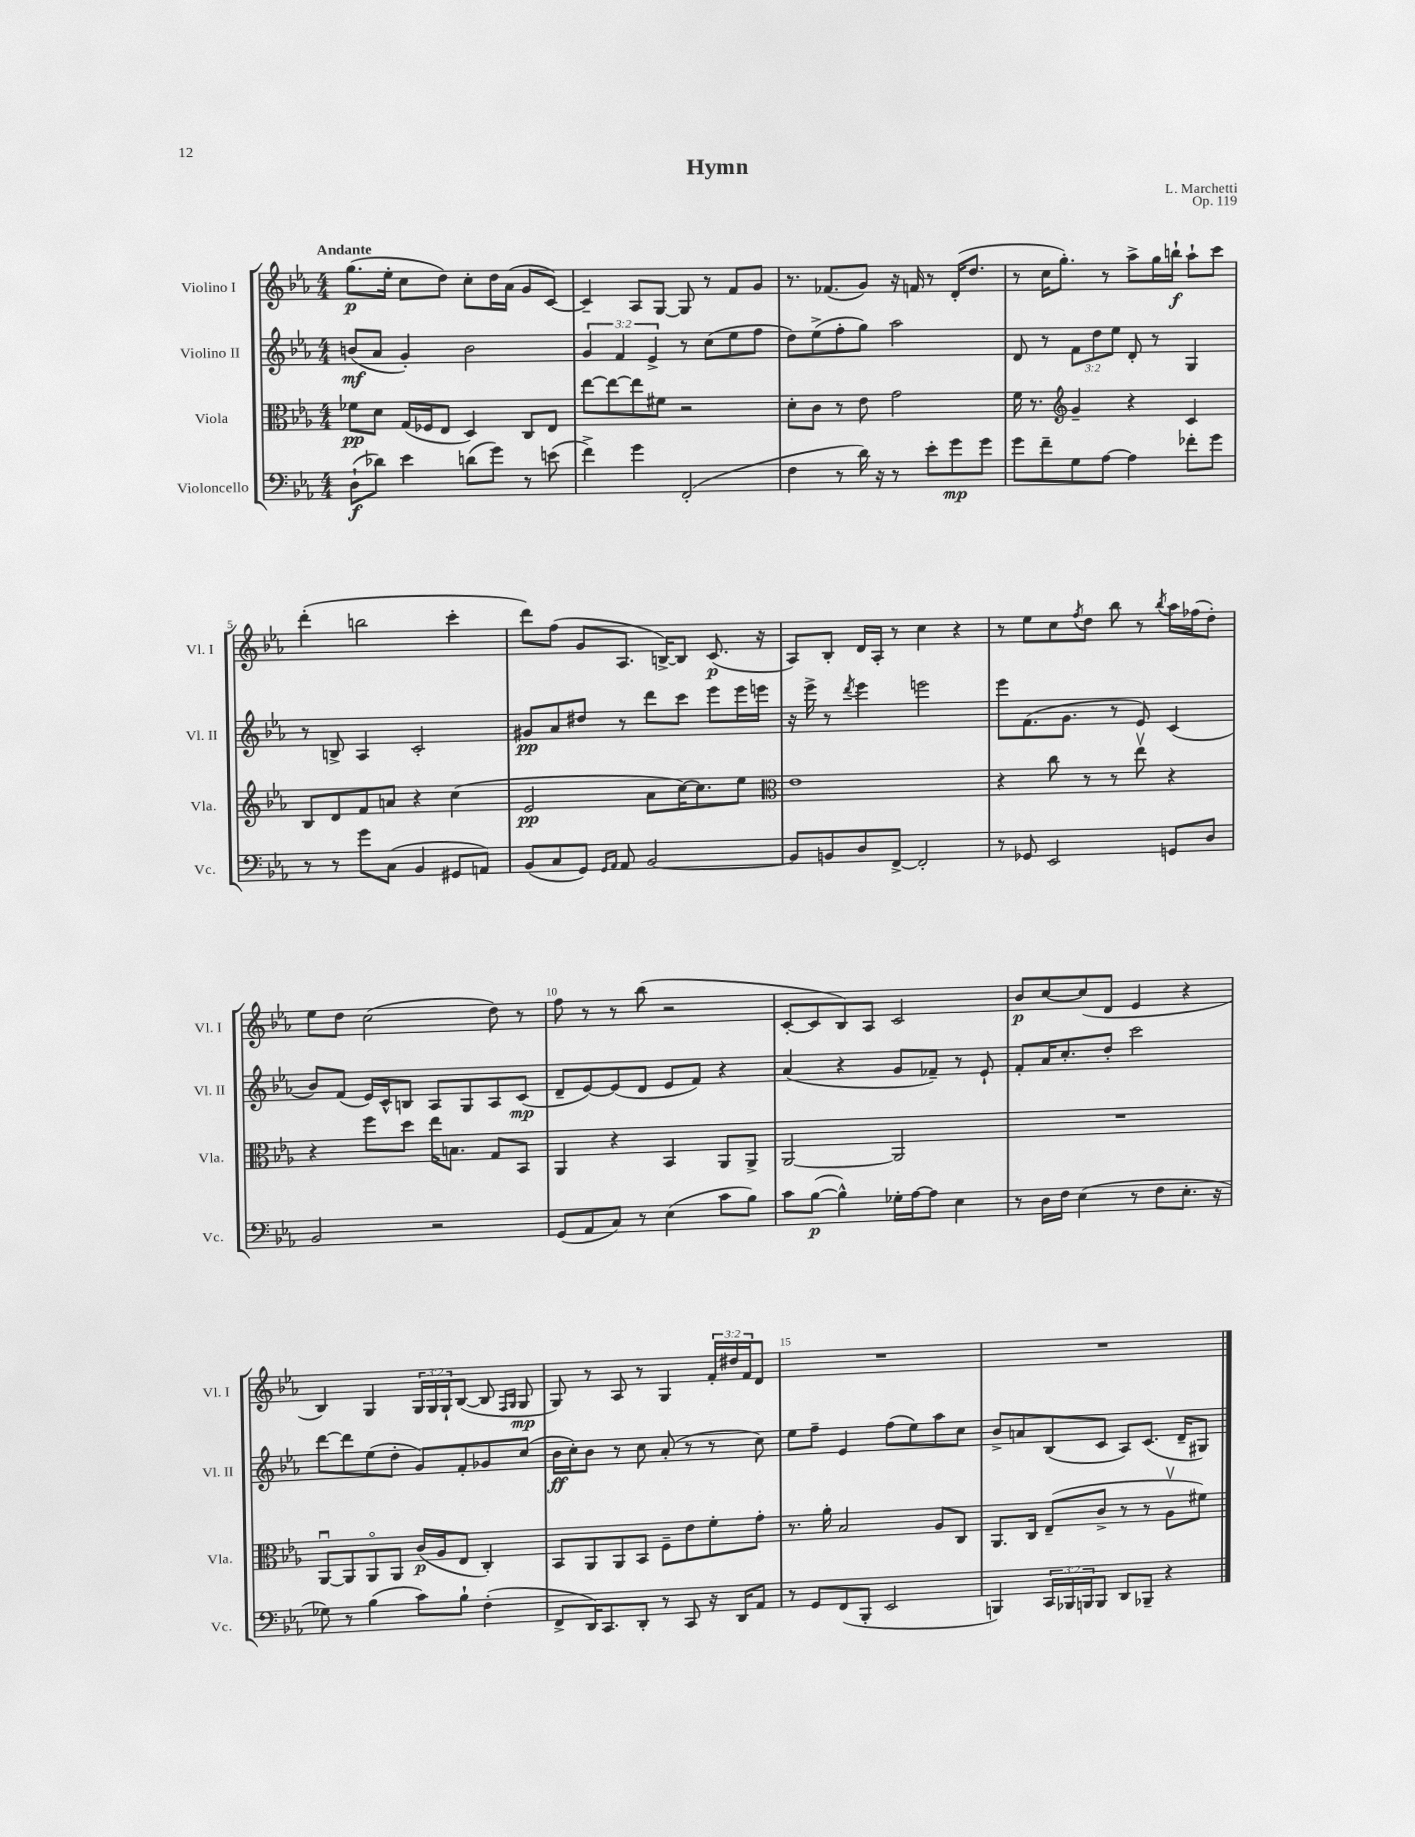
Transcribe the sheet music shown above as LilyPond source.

\header { title = "Hymn" composer = "L. Marchetti" opus = "Op. 119" }
<<
\new StaffGroup <<
\new Staff = "s0" \with { instrumentName = "Violino I" shortInstrumentName = "Vl. I" } {
    \clef treble \key ees \major \numericTimeSignature \time 4/4 \override Staff.TupletNumber.text = #tuplet-number::calc-fraction-text \tempo "Andante"
    g''8.\p( ees''16-. c''8 d''8) c''8-. d''16 aes'16( g'8 c'8~) |
    c'4-- aes8 g8~ g8 r8 f'8 g'8 |
    r8. fes'8.( g'8) r16 f'16 r8 d'16-.( d''8. |
    r8 c''16 g''8.-.) r8 aes''8-> g''16 b''16-!\f aes''8-! c'''8 |
    d'''4-.( b''2 c'''4-. |
    d'''8) f''8( g'8 aes8. b16~->) b8 c'8.\p( r16 |
    aes8) bes8-. d'16 aes16-. r8 c''4 r4 |
    r8 ees''8 c''8 \acciaccatura { f''8 } d''8 bes''8 r8 \acciaccatura { bes''8 } aes''16 fes''16( d''8-.) |
    ees''8 d''8 c''2( d''8) r8 |
    f''8 r8 r8 bes''8( r2 |
    c'8~-. c'8 bes8) aes8 c'2 |
    bes'8\p c''8~ c''8( d'8 ees'4 r4 |
    bes4) g4 \tuplet 3/2 { g16 g16 g16-! } bes8~( bes8 \grace { f16 g16 } g8\mp |
    g8) r8 aes8 r8 g4 \tuplet 3/2 { f'16-. dis''16 f'16 } d'8 |
    R1 |
    R1 \bar "|." |
}
\new Staff = "s1" \with { instrumentName = "Violino II" shortInstrumentName = "Vl. II" } {
    \clef treble \key ees \major \numericTimeSignature \time 4/4 \override Staff.TupletNumber.text = #tuplet-number::calc-fraction-text
    b'8\mf( aes'8 g'4-.) b'2 |
    \tuplet 3/2 { g'4 f'4 ees'4-> } r8 c''8( ees''8 f''8 |
    d''8) ees''8->( f''8-. g''8) aes''2 |
    d'8 r8 \tuplet 3/2 { f'8 d''8 ees''8 } d'8-. r8 g4 |
    r8 b8-> aes4 c'2-. |
    gis'8\pp aes'8 dis''8 r8 d'''8 c'''8 ees'''8 ees'''16 e'''16 |
    r16 ees'''16-> r8 \acciaccatura { d'''8 } ees'''4 e'''2 |
    ees'''8 f'8.( g'8. r8 ees'8) c'4( |
    bes'8) f'8( ees'16) c'16-^ b8 aes8 g8 aes8 c'8\mp( |
    d'8-- ees'8~) ees'8( d'8 ees'8 f'8) r4 |
    aes'4( r4 g'8 fes'8--) r8 ees'8-! |
    f'8-. aes'16 c''8.-. d''8-. c'''2 |
    d'''8~ d'''8 ees''8( d''8-. g'8) f'8-. ges'8 c''8( |
    bes'16\ff c''16-.) bes'8 r8 c''8 aes'8-.( r8 r8 c''8) |
    ees''8 f''8-- ees'4 f''8( ees''8) aes''8 c''8 |
    bes'8-> a'8 bes8( c'8 aes8) c'8.( d'16-- gis8) \bar "|." |
}
\new Staff = "s2" \with { instrumentName = "Viola" shortInstrumentName = "Vla." } {
    \clef alto \key ees \major \numericTimeSignature \time 4/4
    fes'8\pp d'8 g16( fes16 ees8 d4) c8 ees8 |
    ees''8~ ees''8~ ees''8 fis'8 r2 |
    d'8-. c'8 r8 ees'8 g'2 |
    f'16 r8. \clef treble g'4-- r4 c'4 |
    bes8 d'8 f'8 a'8 r4 c''4( |
    ees'2\pp aes'8 c''16~) c''8. ees''8 |
    \clef alto ees'1 |
    r4 c''8 r8 r8 ees''8\upbow r4 |
    r4 f''8 d''8 ees''16 b8. g8 bes,8 |
    aes,4 r4 bes,4 aes,8 aes,8-> |
    aes,2~ aes,2 |
    R1 |
    aes,8~\downbow aes,8 aes,8\flageolet aes,8 c'16\p( aes16 ees8 c4-.) |
    bes,8 aes,8 aes,8 bes,8 f8-- ees'8 f'8-. g'8-. |
    r8. aes'16-. bes2 aes8 c8 |
    aes,8. c16 ees8--( c'8-> r8 r8 aes8\upbow fis'8) \bar "|." |
}
\new Staff = "s3" \with { instrumentName = "Violoncello" shortInstrumentName = "Vc." } {
    \clef bass \key ees \major \numericTimeSignature \time 4/4 \override Staff.TupletNumber.text = #tuplet-number::calc-fraction-text
    d8-!\f( des'8) ees'4 d'8( g'8) r8 e'8( |
    f'4->) g'4 f,2-.( |
    f4 r8 d'16) r16 r8 ees'8-. g'8\mp g'8 |
    g'8 f'8-- g8 aes8~ aes4 fes'8-. g'8 |
    r8 r8 g'8 c8( bes,4 gis,8 a,8) |
    bes,8( c8 g,8) \grace { g,16 aes,16 } aes,8 bes,2~ |
    bes,8 b,8 d8 f,8~-> f,2-. |
    r8 ges,8 ees,2 g,8 d8 |
    bes,2 r2 |
    g,8( aes,8 c8) r8 ees4( c'8 bes8) |
    c'8 bes8~\p( bes4-^) ges16-. aes16~ aes8 ees4 |
    r8 d16 f16 ees4( r8 f8 ees8.-. r16 |
    ges8) r8 bes4( c'8) bes8-! f4-.( |
    f,8-> d,16) c,8. d,8-. r8 c,8 r16 d,16 aes,8 |
    r8 g,8 f,8( bes,,8-. ees,2 |
    b,,4) \tuplet 3/2 { c,16 bes,,16 b,,16 } b,,8 d,8 bes,,8-- r4 \bar "|." |
}
>>
>>
\layout { \context { \Score \override BarNumber.break-visibility = ##(#f #t #t) barNumberVisibility = #(every-nth-bar-number-visible 5) } }
